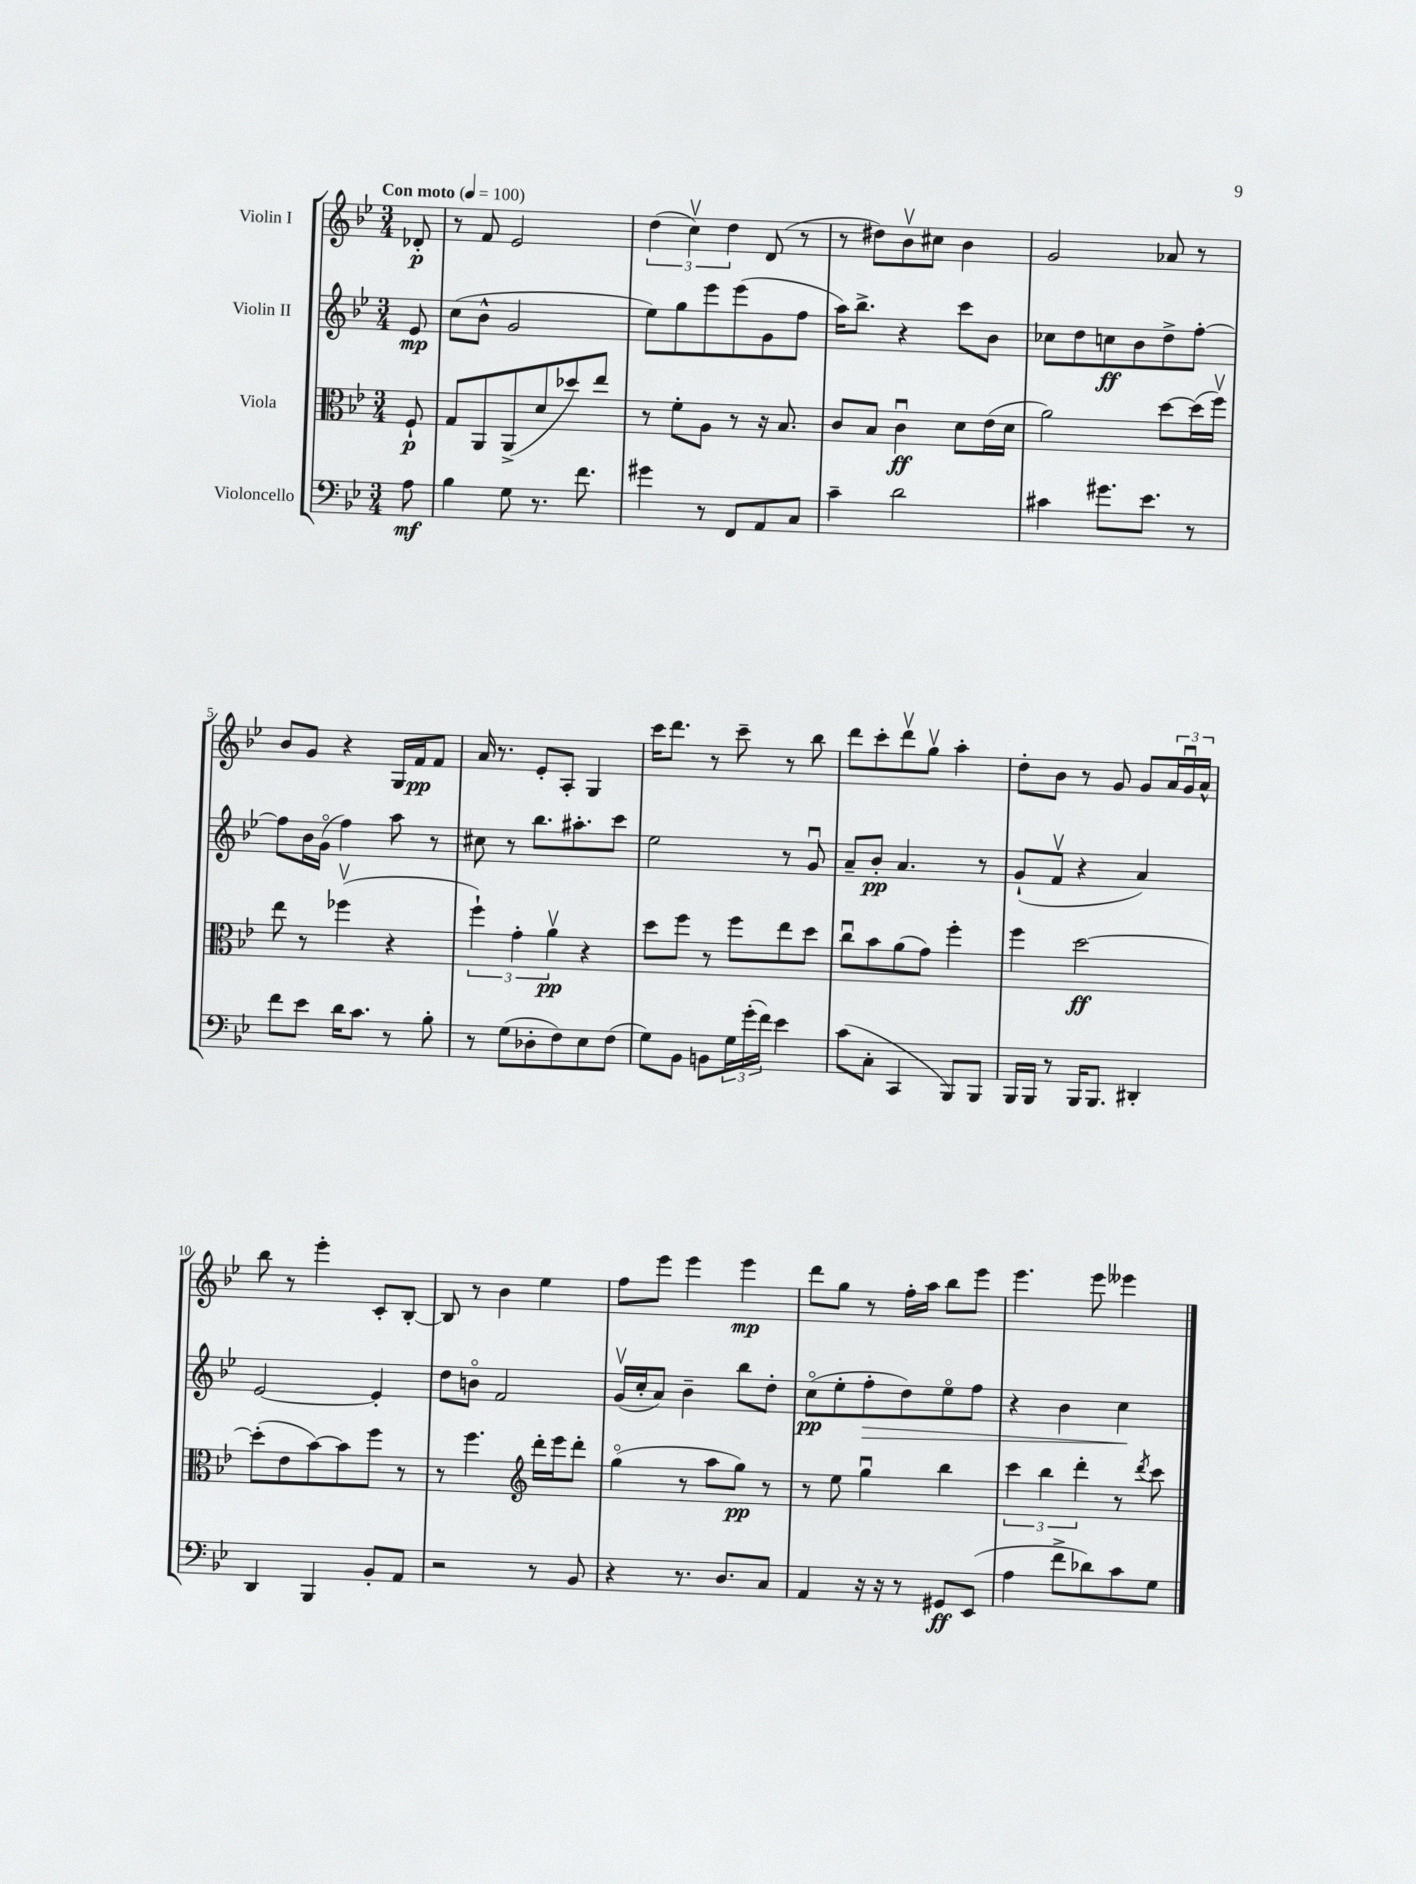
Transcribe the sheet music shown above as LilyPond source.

<<
\new StaffGroup <<
\new Staff = "s0" \with { instrumentName = "Violin I" } {
    \clef treble \key bes \major \numericTimeSignature \time 3/4 \partial 8 \tempo "Con moto" 4 = 100
    des'8-.\p |
    r8 f'8 ees'2 |
    \tuplet 3/2 { d''4( c''4\upbow) d''4 } d'8( r8 |
    r8 dis''8) bes'8\upbow cis''8 bes'4 |
    g'2 aes'8 r8 |
    bes'8 g'8 r4 g16 f'16\pp f'8 |
    a'16 r8. ees'8-. a8-. g4 |
    c'''16 d'''8. r8 c'''8-- r8 bes''8 |
    d'''8 c'''8-. d'''8\upbow g''8\upbow a''4-. |
    d''8-. bes'8 r8 g'8 g'8 \tuplet 3/2 { a'16 g'16\downbow a'16-^ } |
    bes''8 r8 ees'''4-. c'8-. bes8~-. |
    bes8 r8 bes'4 ees''4 |
    f''8 ees'''8 ees'''4 ees'''4\mp |
    d'''8 g''8 r8 f''16-. a''16 bes''8 ees'''8 |
    ees'''4. ees'''8 eeses'''4 \bar "|." |
}
\new Staff = "s1" \with { instrumentName = "Violin II" } {
    \clef treble \key bes \major \numericTimeSignature \time 3/4 \partial 8
    ees'8\mp |
    c''8( bes'8-^ g'2 |
    ees''8) g''8 ees'''8 ees'''8( g'8 f''8 |
    a''16) bes''8.-> r4 c'''8 bes'8 |
    ces''8 d''8 c''8\ff bes'8 d''8-> f''8~-. |
    f''8 bes'16 g'16\flageolet( f''4) a''8 r8 |
    cis''8 r8 bes''8. ais''8.-. c'''8 |
    ees''2 r8 g'8\downbow |
    a'8-- bes'8-.\pp a'4. r8 |
    g'8-!( f'8\upbow r4 a'4) |
    ees'2~ ees'4-. |
    d''8 b'8\flageolet f'2 |
    g'16\upbow( c''16-. a'8) bes'4-- bes''8 d''8-. |
    c''8\flageolet\pp( ees''8-. f''8-.\> d''8) ees''8\flageolet f''8 |
    r4 bes'4 c''4\! \bar "|." |
}
\new Staff = "s2" \with { instrumentName = "Viola" } {
    \clef alto \key bes \major \numericTimeSignature \time 3/4 \partial 8
    f8-!\p |
    g8 a,8 a,8->( d'8 des''8) ees''8 |
    r8 f'8-. a8 r8 r16 bes8. |
    c'8 bes8 c'4\downbow\ff d'8 ees'16( d'16 |
    a'2) d''8~ d''16( f''16\upbow) |
    ees''8 r8 fes''4\upbow( r4 |
    \tuplet 3/2 { f''4-!) g'4-. a'4\upbow\pp } r4 |
    d''8 f''8 r8 f''8 ees''8 d''8 |
    c''8\downbow bes'8 a'8( g'8) f''4-. |
    f''4 d''2~\ff |
    d''8-.( ees'8 bes'8~) bes'8 f''8 r8 |
    r8 f''4. \clef treble d'''16-. ees'''16 d'''8-. |
    g''4\flageolet( r8 a''8 g''8\pp) r8 |
    r8 ees''8 g''4\downbow bes''4 |
    \tuplet 3/2 { c'''4 bes''4 d'''4-. } r8 \acciaccatura { d'''8 } c'''8 \bar "|." |
}
\new Staff = "s3" \with { instrumentName = "Violoncello" } {
    \clef bass \key bes \major \numericTimeSignature \time 3/4 \partial 8
    a8\mf |
    bes4 g8 r8. f'8. |
    gis'4 r8 f,8 a,8 c8 |
    c'4-- d'2 |
    cis'4 gis'8. ees'8. r8 |
    f'8 ees'8 d'16 c'8. r8 bes8-. |
    r8 g8( des8-. f8) ees8 f8( |
    g8) bes,8 b,8 \tuplet 3/2 { g16 g'16-.( f'16) } ees'4 |
    c'8( c8-. c,4 bes,,8) bes,,8 |
    bes,,16 bes,,16 r8 bes,,16 bes,,8. dis,4-. |
    d,4 bes,,4 bes,8-. a,8 |
    r2 r8 bes,8 |
    r4 r8. d8. c8 |
    a,4 r16 r16 r8 gis,8\ff ees,8( |
    a4 f'8-> des'8) c'8 g8 \bar "|." |
}
>>
>>
